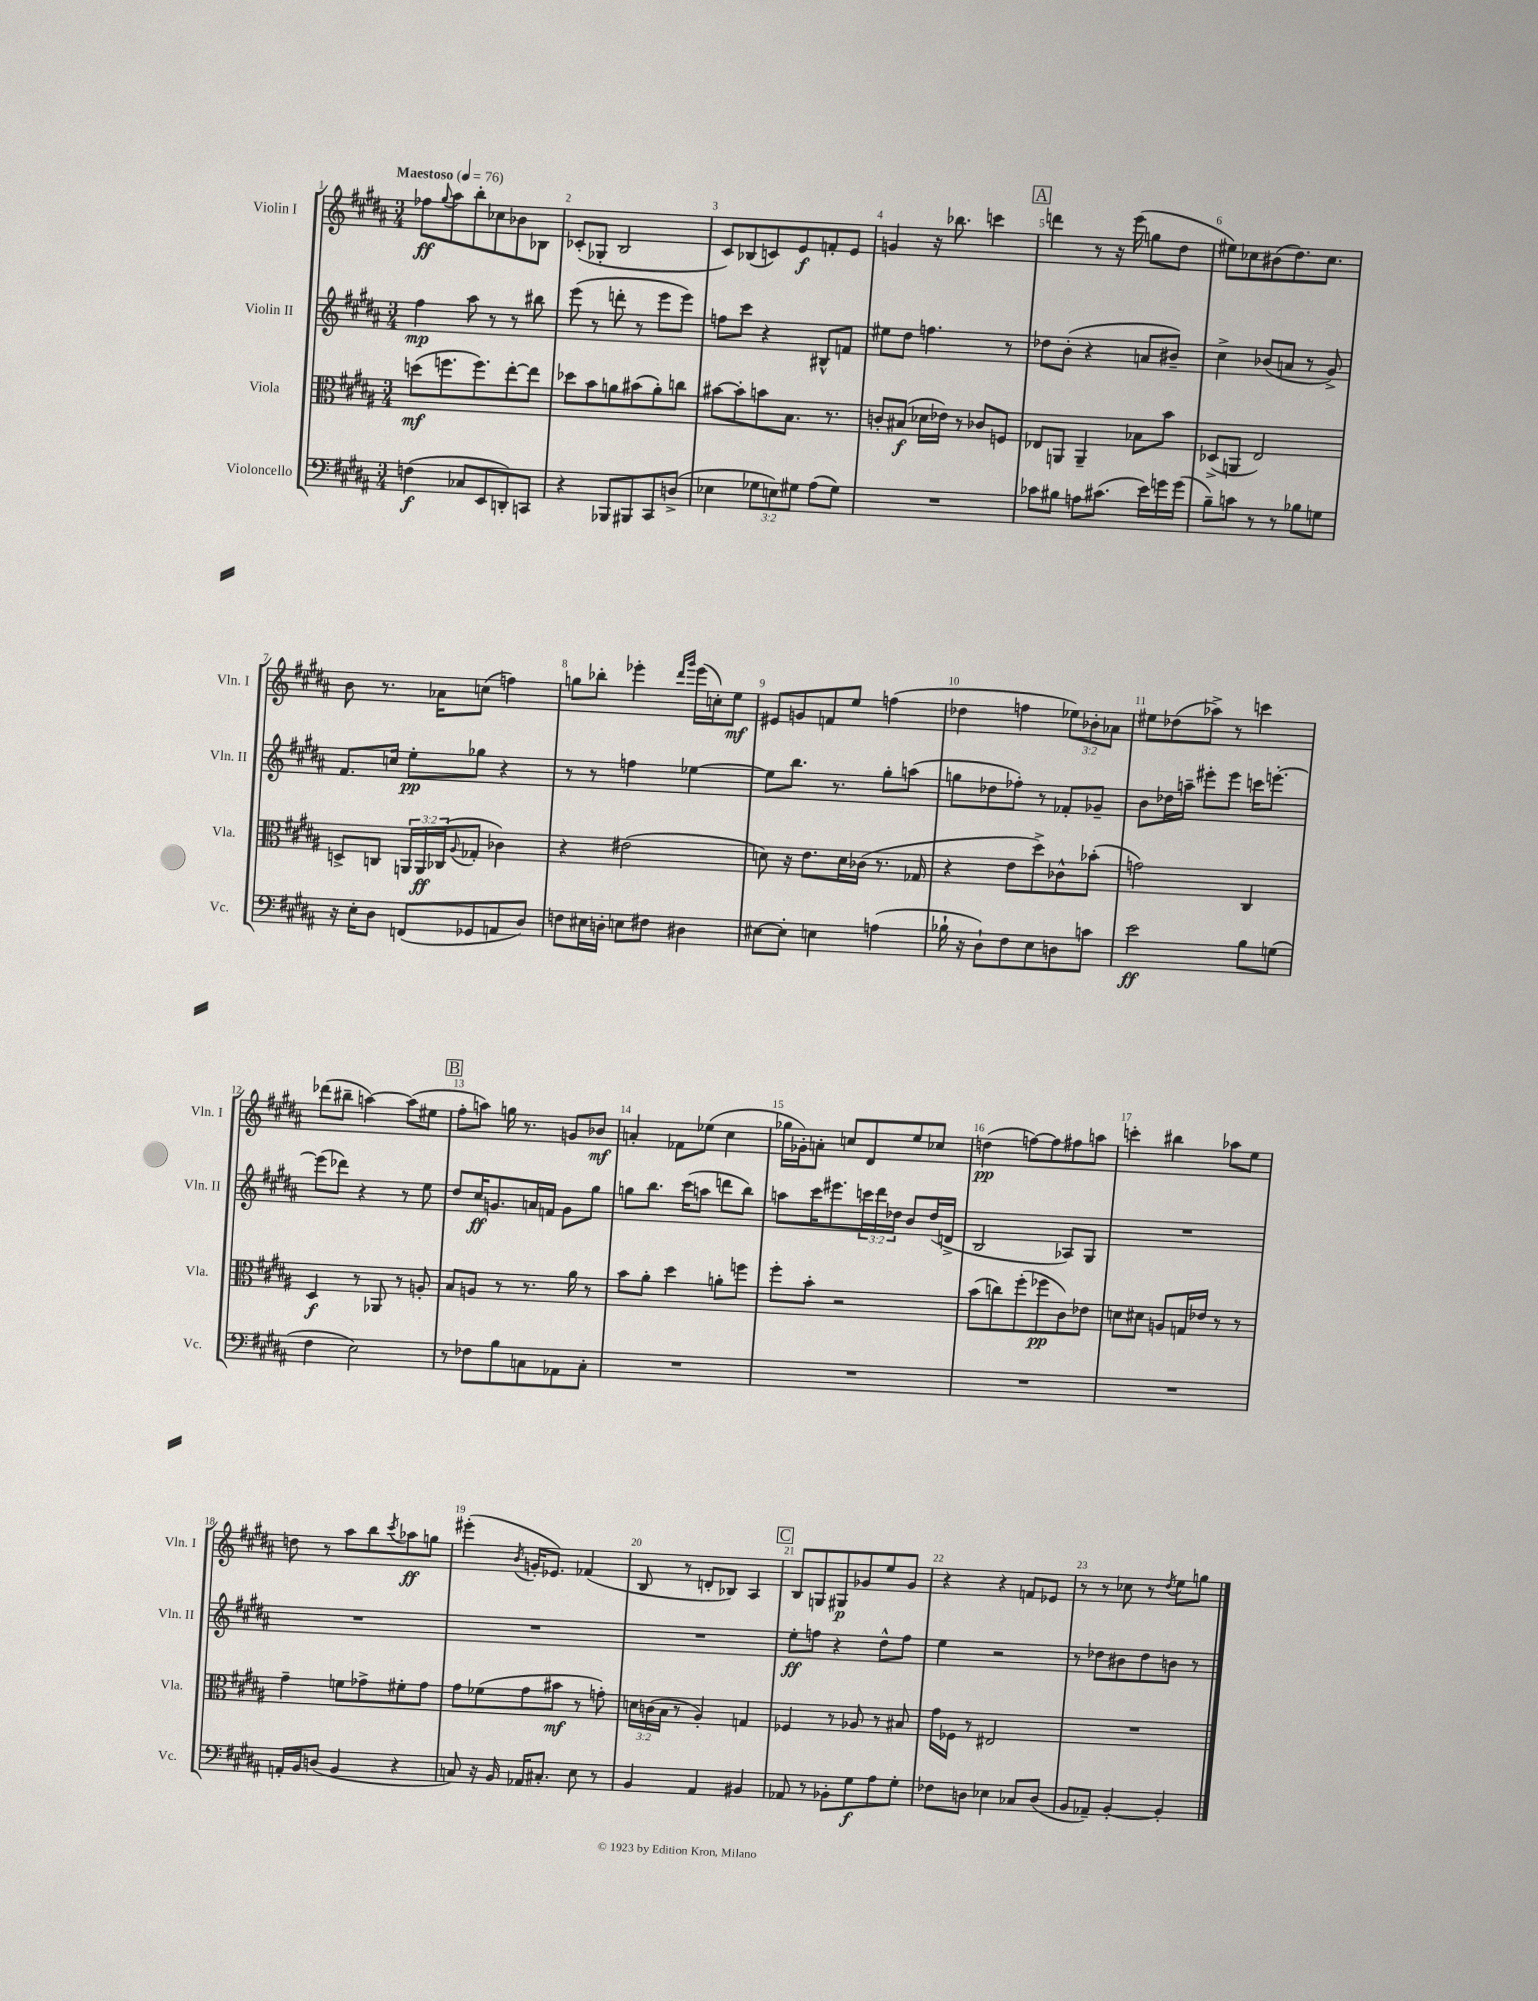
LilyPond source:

<<
\new StaffGroup <<
\new Staff = "s0" \with { instrumentName = "Violin I" shortInstrumentName = "Vln. I" } {
    \clef treble \key b \major \numericTimeSignature \time 3/4 \override Staff.TupletNumber.text = #tuplet-number::calc-fraction-text \tempo "Maestoso" 4 = 76
    fes''8\ff \appoggiatura { gis''8 } ais''8 b''8-. ces''8 bes'8 bes8 |
    ces'8-.( ges8-. b2 |
    cis'8) bes8( c'8) e'8\f f'8-. e'8 |
    g'4 r16 bes''8. c'''4 |
    \mark \markup { \box "A" } d'''4 r8 r16 e'''16( g''8 dis''8 |
    eis''8) ces''8 bis'8( dis''8.) ces''8. |
    b'8 r8. aes'16 c''8( f''4) |
    g''8 bes''8-. ees'''4-. \grace { dis'''16 gis'''16 } ees'''16( c''16-.) e''8\mf |
    eis'8 g'8 f'8 e''8 f''4( |
    des''4 f''4 \tuplet 3/2 { ees''8) bes'8-. aes'8 } |
    eis''8 des''8( aes''8->) r8 c'''4 |
    des'''8( bis''8-- a''4~) a''8( eis''8 |
    \mark \markup { \box "B" } fis''8-. a''8) g''16 r8. g'8 bes'8\mf |
    a'4-. fes'8 ees''8( cis''4 |
    ges''16 ges'16-.) a'8-. c''8 dis'8 e''8 ces''8 |
    d''4\pp( f''8~) f''8 fis''8 a''8 |
    c'''4-. bis''4 aes''8 e''8 |
    d''8 r8 ais''8 b''8 \acciaccatura { cis'''8 } aes''8\ff g''8 |
    eis'''4-.( \acciaccatura { b'8 } g'16-. ees'8.) fes'4( |
    b8 r8 d'8-. bes8) ais4 |
    \mark \markup { \box "C" } b8 g8 gis8\p ges'8 e''8 ges'8 |
    r4 r4 f'8 ees'8 |
    r8 r8 ces''8 r8 \acciaccatura { dis''8 } e''8 g''8 \bar "|." |
}
\new Staff = "s1" \with { instrumentName = "Violin II" shortInstrumentName = "Vln. II" } {
    \clef treble \key b \major \numericTimeSignature \time 3/4 \override Staff.TupletNumber.text = #tuplet-number::calc-fraction-text
    fis''4\mp ais''8 r8 r8 bis''8 |
    e'''8( r8 d'''8-. r8 e'''8 e'''8) |
    f''8 cis'''8 r4 bis8-^ f'8 |
    eis''8 dis''8 f''4. r8 |
    \mark \markup { \box "A" } des''8 b'8-.( r4 a'8 bis'8--) |
    cis''4-> bes'8( a'8 r8 gis'8->) |
    fis'8. c''16 e''8-.\pp ges''8 r4 |
    r8 r8 f''4 ees''4~ |
    ees''8 b''8. r8. gis''8-. a''8( |
    g''8 des''8 fes''8-.) r8 fes'8-. ges'8-- |
    b'8 des''16 a''16-- eis'''8-. eis'''8 c'''16 e'''8.~-. |
    e'''8( des'''8) r4 r8 e''8 |
    \mark \markup { \box "B" } dis''8 cis''16\ff g'8. a'16 f'16 g'8 gis''8 |
    g''8 b''8. cis'''16( a''8 d'''8 b''8) |
    a''8 cis'''16 eis'''8. \tuplet 3/2 { c'''16 dis'''16 des''16 } b'8 des''16( d'16-> |
    b2 aes8) gis8 |
    R2. |
    R2. |
    R2. |
    R2. |
    \mark \markup { \box "C" } e''8-.\ff f''8 r4 dis''8-^ f''8 |
    e''4 r2 |
    r8 des''8 bis'8 des''8 b'8 r8 \bar "|." |
}
\new Staff = "s2" \with { instrumentName = "Viola" shortInstrumentName = "Vla." } {
    \clef alto \key b \major \numericTimeSignature \time 3/4 \override Staff.TupletNumber.text = #tuplet-number::calc-fraction-text
    d''8\mf( f''8. f''8.) e''8~-. e''8 |
    des''8 b'8 a'8 bis'8( a'8-.) c''8 |
    bis'8~ bis'8-. b'8 b8. r8. |
    c'8-. bis8\f( des'16 ees'16) r8 ces'8 f8 |
    \mark \markup { \box "A" } ees8 a,8 a,4-- bes8 b'8 |
    des8->( a,8 e2) |
    d8-> c8 \tuplet 3/2 { a,16 a,16\ff ces16( } \appoggiatura { ais8 } ges8-. ces'4) |
    r4 eis'2( |
    d'8) r16 e'8. d'16 ces'16( r8. ges16 |
    r4 e'8 dis''8->) ces'8-^ bes'8-.( |
    g'2) cis4 |
    dis4\f r8 aes,8 r8 a8-. |
    \mark \markup { \box "B" } b8 a8 r8 r8. ais'16 r8 |
    b'8 ais'8-. dis''4 a'8-. f''8 |
    fis''8-. b'8-. r2 |
    b'8( c''8) fis''8-.( fes''8\pp cis'8) ees'8 |
    d'8 dis'8 a8 g16 ees'16 r8 r8 |
    gis'4-- f'8 ges'8-> fis'8-. ges'8 |
    gis'8 fes'8( gis'8 bis'8\mf r8 g'8-.) |
    \tuplet 3/2 { d'16 c'16( b16 } r8 ais4-.) g4 |
    \mark \markup { \box "C" } fes4 r8 aes8 r8 bis8 |
    gis'16 fes16 r8 eis2 |
    R2. \bar "|." |
}
\new Staff = "s3" \with { instrumentName = "Violoncello" shortInstrumentName = "Vc." } {
    \clef bass \key b \major \numericTimeSignature \time 3/4 \override Staff.TupletNumber.text = #tuplet-number::calc-fraction-text
    f4\f( ces8 e,8 d,8-.) c,8 |
    r4 bes,,8 bis,,8 cis,8 d8->( |
    ees4 \tuplet 3/2 { ges8 e8) gis8 } ais8( gis8) |
    R2. |
    \mark \markup { \box "A" } ces'8 bis8 a8 cis'8.( e'16) g'16 g'16( |
    b8--) c'8 r8 r8 bes8 g8 |
    r16 e16-. dis8 f,8( ges,8 a,8 dis8) |
    f8 eis16 d16-. e8 fis8 dis4 |
    eis8~ eis8-. e4 a4( |
    bes16-! r16 dis8-!) fis8 e8 d8 c'8 |
    e'2\ff b8 g8( |
    fis4 e2) |
    \mark \markup { \box "B" } r8 fes8 b8 c8 aes,8 c8-. |
    R2. |
    R2. |
    R2. |
    R2. |
    a,16-. b,16 d8( b,4 r4 |
    c8) r16 b,16 aes,16 cis8.-. e8 r8 |
    b,4 ais,4 bis,4 |
    \mark \markup { \box "C" } aes,8 r8 bes,8-. gis8\f ais8 gis8-. |
    fes8 d8 ees4 ces8 d8( |
    b,8 aes,8--) b,4~-. b,4-. \bar "|." |
}
>>
>>
\layout { \context { \Score \override BarNumber.break-visibility = ##(#f #t #t) barNumberVisibility = #all-bar-numbers-visible } }
